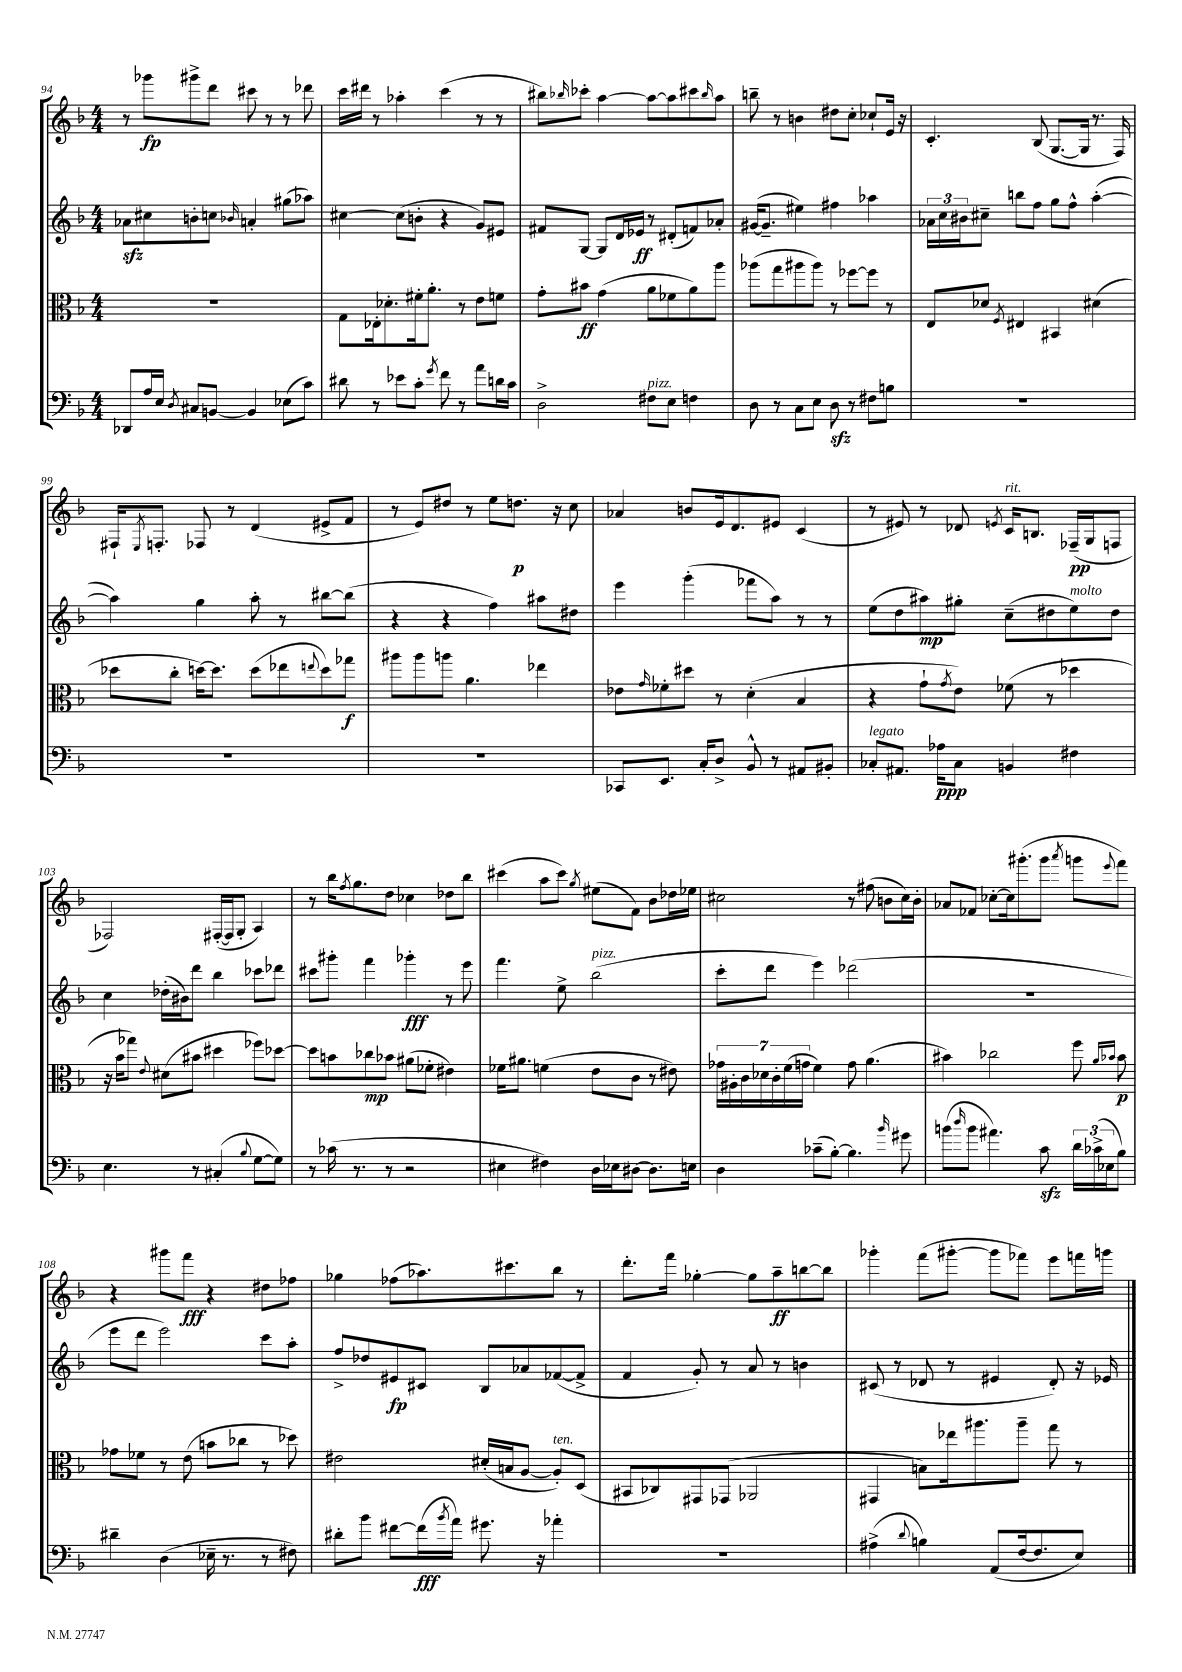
<<
\new StaffGroup <<
\new Staff = "s0" {
    \clef treble \key f \major \numericTimeSignature \time 4/4
    r8 ges'''8\fp gis'''8-> d'''8 cis'''8 r8 r8 des'''8 |
    c'''16 dis'''16 r8 aes''4-. c'''4( r8 r8 |
    bis''8) \grace { bes''16 } ces'''8-. a''4~ a''8~ a''8 cis'''8 \grace { bes''16 } a''8 |
    b''8-- r8 b'4 dis''8 c''8-. ces''8-! e'16 r16 |
    c'4.-. bes8( g8.~ g16 r8. f16) |
    fis16-! \acciaccatura { e8 } f8.-. fes8 r8 d'4( eis'8-> f'8 |
    r8 e'8) dis''8 r8 e''8 d''8.\p r16 c''8 |
    aes'4 b'8 e'16 d'8. eis'8 c'4( |
    r8 eis'8) r8 des'8 \acciaccatura { e'8 } c'16^\markup { \italic "rit." } b8. fes16--\pp( g16 f8 |
    fes2) fis16~-.( fis16 g8-. a4) |
    r8 bes''16 \acciaccatura { f''8 } g''8. d''8 ces''4 des''8 bes''8 |
    cis'''4( a''8 cis'''8) \acciaccatura { g''8 } eis''8( f'8) bes'8 des''16 ees''16 |
    cis''2 r8 fis''8( b'8 cis''16) b'16-. |
    aes'8 fes'8 ces''8~-. ces''16 gis'''8.-.( gis'''8 \acciaccatura { a'''8 } g'''8 \appoggiatura { e'''8 } f'''8) |
    r4 gis'''8 f'''8\fff r4 dis''8 fes''8 |
    ges''4 fes''8( aes''8.) cis'''8. bes''8 r8 |
    d'''8.-. f'''16 ges''4~-. ges''8 a''8--\ff b''8~ b''8 |
    ges'''4-. f'''8( gis'''8~-. gis'''8 fes'''8) e'''8 f'''16 g'''16 \bar "|." |
}
\new Staff = "s1" {
    \clef treble \key f \major \numericTimeSignature \time 4/4
    aes'8\sfz cis''8 b'8-. c''8 \grace { bes'16 } a'4-. gis''8( aes''8) |
    cis''4~ cis''8( b'8-. r4 g'8) eis'8 |
    fis'8 g8~ g8 d'16 ees'16\ff r8 dis'8-.( f'8) aes'8-. |
    gis'16~( gis'8.-- eis''4) fis''4 aes''4 |
    \tuplet 3/2 { aes'16 c''16 bis'16 } cis''8-- b''8 f''8 g''8 f''8-^ a''4~-.( |
    a''4) g''4 a''8-. r8 bis''8~ bis''8( |
    r4 r4 f''4) ais''8 dis''8 |
    e'''4 g'''4-.( fes'''8 a''8) r8 r8 |
    e''8( d''8 ais''8\mp) gis''8-. c''8--( dis''8 e''8^\markup { \italic "molto" }) dis''8 |
    c''4 des''16-.( bis'16) d'''8 bes''4 ces'''8 des'''8 |
    cis'''8 gis'''8-. f'''4 ges'''4-.\fff r8 e'''8 |
    f'''4. e''8-> bes''2^\markup { \italic "pizz." }( |
    c'''8-. d'''8 e'''4) des'''2( |
    R1 |
    e'''8 d'''8 e'''2) c'''8 a''8-. |
    f''8-> des''8 eis'8\fp cis'8 bes8 aes'8 fes'8~( fes'8-> |
    f'4 g'8-.) r8 a'8 r8 b'4 |
    cis'8( r8 des'8 r8 eis'4 des'8-.) r16 ees'16 \bar "|." |
}
\new Staff = "s2" {
    \clef alto \key f \major \numericTimeSignature \time 4/4
    R1 |
    g8 ees16-. des'8.-. fis'16-. a'8.-. r8 e'8 f'8 |
    g'8-. bis'8\ff g'4( a'8 fes'8 a'8) a''8 |
    aes''8( g''8 ais''8 ais''8) r8 fes''8~ fes''8 r8 |
    e8 des'8 \acciaccatura { f8 } eis4 bis,4 dis'4( |
    des''8 c''8-. d''16~) d''8. d''8( ees''8 \appoggiatura { e''8 } d''8) ges''8\f |
    ais''8 ais''8 a''8 a'4. ees''4 |
    ees'8 \grace { g'16 } fes'8-. dis''8 r8 d'4-.( bes4 |
    r4 g'8-! \acciaccatura { g'8 } e'8) fes'8( r8 des''4 |
    r16 bes'16 ges''8) \appoggiatura { e'8 } dis'8( bis'8 dis''4 fes''8) des''8~ |
    des''8 b'8 ces''8\mp bes'8 ais'8( fes'8-. eis'4) |
    fes'16 ais'8. f'4( e'8 c'8 r8 eis'8) |
    \tuplet 7/4 { ges'16 ais16-. c'16 des'16 c'16-. f'16( g'16 } f'4) g'8 a'4.( |
    bis'4) ces''2 f''8 \grace { a'16 bes'16 } bes'8\p |
    ges'8 fes'8 r8 e'8( b'8 ces''8 r8 des''8) |
    eis'2 dis'16-.( b16 a8~ a8-.^\markup { \italic "ten." }) d8( |
    bis,8 ces8) gis,8 ges,8( aes,2 |
    gis,4 b8) ees''16 ais''8. ais''8-- g''8 r8 \bar "|." |
}
\new Staff = "s3" {
    \clef bass \key f \major \numericTimeSignature \time 4/4
    des,8 a16 e16 \acciaccatura { d8 } cis8 b,8~ b,4 ees8( c'8) |
    dis'8 r8 ees'8 c'8-. \acciaccatura { g'8 } f'8 r8 a'8 d'16 c'16 |
    d2-> fis8^\markup { \italic "pizz." } e8 f4 |
    d8 r8 c8 e8 d8\sfz r8 fis8 b8 |
    R1 |
    R1 |
    R1 |
    ces,8 e,8. c16-. d8-> bes,8-^ r8 ais,8 bis,8-. |
    ces8-.^\markup { \italic "legato" } ais,8. aes16\ppp ces8 b,4 fis4 |
    e4. r8 cis4-.( \appoggiatura { bes8 } g8~ g8) |
    r8 ces'16( r8. r8 r2 |
    eis4 fis4) d16 ees16 dis8~ dis8. e16 |
    d4 ces'8--( bes8~-.) bes4. \grace { bes'16 } gis'8 |
    b'8( \grace { d''16 } b'8 ais'4.) c'8\sfz \tuplet 3/2 { d'16 ces'16->( ees16 } bes8) |
    dis'4-- d4( ees16-- r8. r8 fis8) |
    dis'8-. bes'8 fis'8~ fis'16\fff( \acciaccatura { bes'8 } a'16) gis'8. r16 aes'4-. |
    R1 |
    ais4->( \appoggiatura { d'8 } b4) a,8( f16~ f8. e8) \bar "|." |
}
>>
>>
\layout { \context { \Score currentBarNumber = #94 } }
